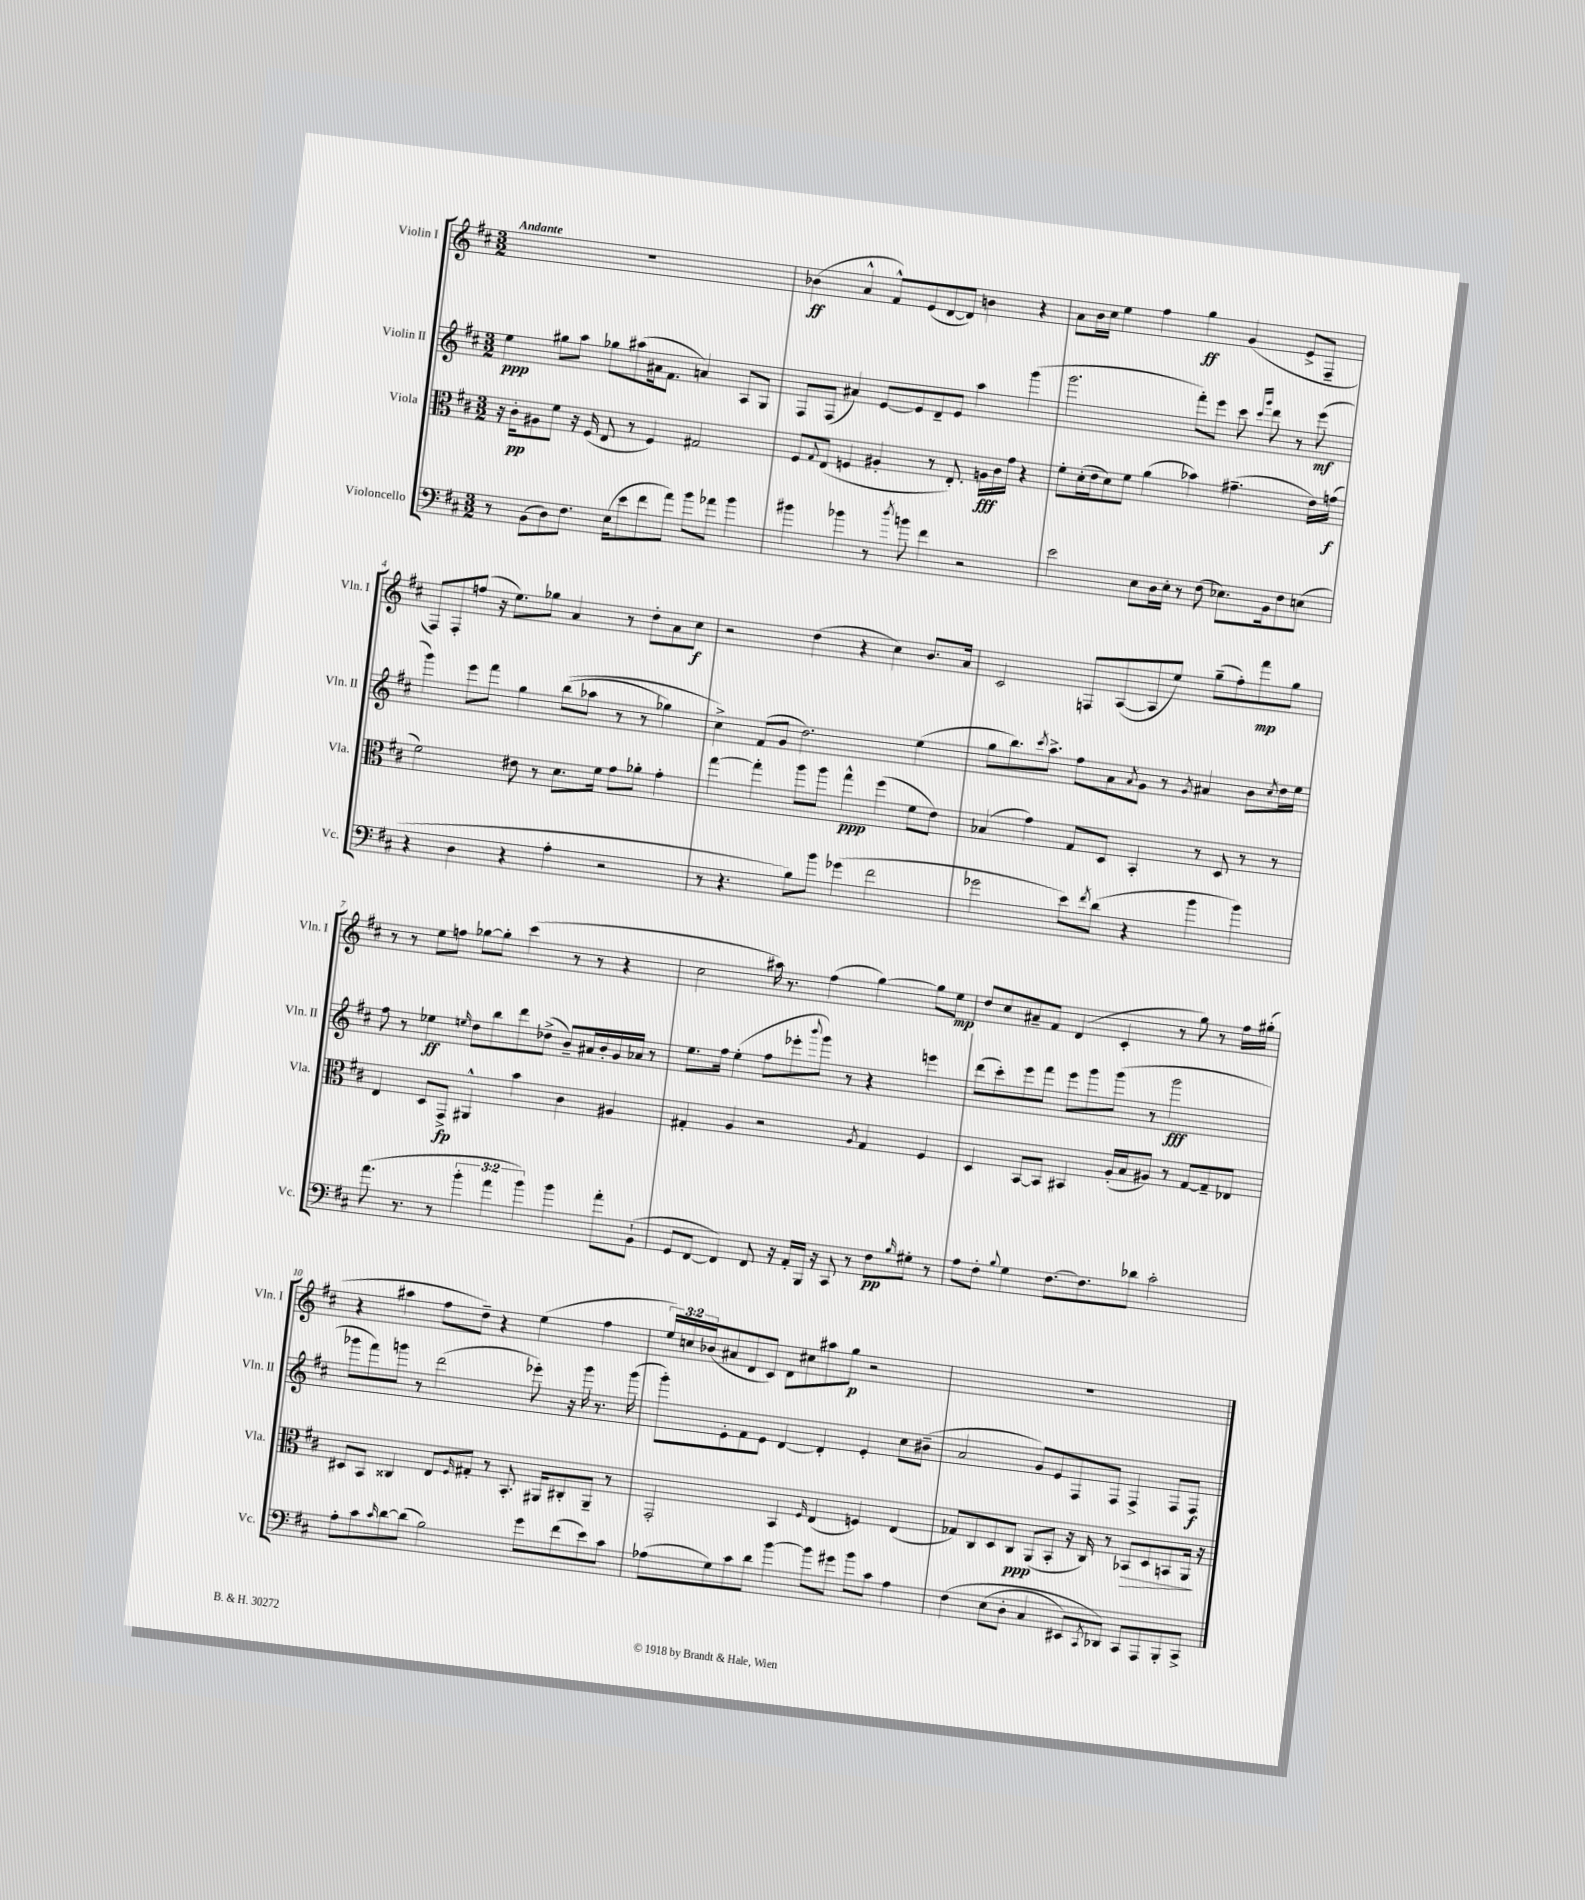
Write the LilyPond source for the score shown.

<<
\new StaffGroup <<
\new Staff = "s0" \with { instrumentName = "Violin I" shortInstrumentName = "Vln. I" } {
    \clef treble \key d \major \numericTimeSignature \time 3/2 \override Staff.TupletNumber.text = #tuplet-number::calc-fraction-text \tempo "Andante"
    R1. |
    bes'4\ff( a'4-^ fis'8-^) e'8( d'8~ d'8) b'4 r4 |
    a'8 b'16 cis''16 e''4 fis''4 g''4\ff g'4( e'8-> fis8-- |
    fis8) fis8-. f''8( r16 e''8.) ges''8 a'4 r8 d''8-. a'8 cis''8\f |
    r2 d''4( r4 cis''4) b'8. a'16 |
    cis'2 f8 a8~( a8 e''8) g''8--( fis''8-.) fis'''8\mp g''8 |
    r8 r8 e''8 f''8 ges''8~ ges''8-. cis'''4( r8 r8 r4 |
    cis''2 ais''16) r8. fis''4( g''4~) g''8 e''8\mp |
    d''8 cis''8 ais'8-- fis'8 d'4( cis'4-. r8 g''8) r8 fis''16 gis''16-.( |
    r4 ais''4 fis''8 d''8--) r4 e''4( fis''4 |
    \tuplet 3/2 { e''16) c''16 bes'16( } ais'8 d'8 cis'8) d'8 cis''8 ais''8 g''8\p r2 |
    R1. \bar "|." |
}
\new Staff = "s1" \with { instrumentName = "Violin II" shortInstrumentName = "Vln. II" } {
    \clef treble \key d \major \numericTimeSignature \time 3/2
    e''4\ppp gis''8 a''8 ges''8 ais''8( ais'16 fis'8. a'4) a8 g8 |
    fis8 fis8( ais'4) e'8~ e'8 d'8-- e'8 a''4 g'''4( |
    g'''2. fis'''8-.) e'''8 cis'''8 \grace { cis'''16 g'''16 } d'''8 r8 e'''8\mf( |
    g'''4) e'''8 fis'''8 g''4 b''8(\( aes''8 r8 r8 ges''4) |
    cis''4->\) fis'8( g'8 d''2.) e''4( |
    g''8 b''8.) \acciaccatura { cis'''8 } a''8.-> fis''8 a'8 \acciaccatura { a'8 } g'8 r8 \acciaccatura { g'8 } ais'4 b'8 \acciaccatura { cis''8 } d''16 e''16 |
    fis''8 r8 ees''4\ff \grace { e''16 } d''8 b''8 d'''8 des''8->( b'8--) ais'16 b'16-. g'16 aes'16 r8 |
    e''8. fis''16 e''4-.( fis''8 ees'''8-. \appoggiatura { b'''8 } g'''8) r8 r4 e'''4 |
    d'''8( cis'''8-.) e'''8 fis'''8 e'''8 g'''8 g'''8( r8 g'''2\fff |
    ges'''8 fis'''8) g'''8 r8 d'''2( ees'''8-.) r16 g'''16 r8. g'''16( |
    g'''8-.) e'8-. fis'8 e'8 d'4~ d'4-. e'4-. cis''8 bis'8--( |
    a'2 g'8) e'8 fis8 fis8 fis4-> fis8 fis8\f \bar "|." |
}
\new Staff = "s2" \with { instrumentName = "Viola" shortInstrumentName = "Vla." } {
    \clef alto \key d \major \numericTimeSignature \time 3/2
    r16 cis'16-.\pp ais8 fis'8 r16 fis16( e8 r8 fis4) gis2 |
    fis8 \appoggiatura { g8 } e8( f4 ais4-. r8 e8.-.) a16\fff cis'16 g'16 r4 |
    fis'8-. d'16-.( e'16 d'8) fis'8 a'4( bes'4) gis'4.--( e'16) g'16\f( |
    fis'2) eis'8 r8 d'8. fis'16 g'8 aes'8-. g'4-. |
    g''4~ g''4-. a''8 a''8 g''4-^\ppp fis''4( fis'8 e'8) |
    bes4( g'4) g8 d8 b,4-. r8 d8 r8 r8 |
    e4 d8 g,8->\fp ais,4-^ b'4 cis'4 ais4 |
    gis4-. a4 r2 \acciaccatura { a8 } gis4 fis4 |
    d4 b,8~ b,8 bis,4 a16-.( b16 ais8) r8 g8~ g8-- ees8 |
    dis8 b,8 cisis4 e8 \grace { fis16 } gis8-. r8 b,8.-. ais,16 cis8-. ais,8-- r8 |
    g,2-. b,4 \grace { fis16 } e4( f4) e4( |
    ges8) cis8 d8 cis8\ppp a,8( b,8-. r16 cis16) r8 bes,8\> d8 b,8 a,16\! r16 \bar "|." |
}
\new Staff = "s3" \with { instrumentName = "Violoncello" shortInstrumentName = "Vc." } {
    \clef bass \key d \major \numericTimeSignature \time 3/2 \override Staff.TupletNumber.text = #tuplet-number::calc-fraction-text
    r8 b,8( d8) fis8. e16( e'8 fis'8 a'8) b'8 aes'8 b'4 |
    bis'4 bes'4 r8 \acciaccatura { d''8 } b'8 fis'4 r2 |
    e'2 e8 d16 e16-. r8 fis8( ees8.) b,16 fis8 e8( |
    r4 d4 r4 a4-. r2 |
    r8 r4. b8) b'8 ges'4( fis'2 |
    ges'2 e'8) \acciaccatura { fis'8 } d'8( r4 b'4 b'4) |
    a'8.( r8. r8 \tuplet 3/2 { b'4-. a'4 b'4) } b'4 a'8-. b,8-!( |
    g,8 fis,8~ fis,4) fis,8 r16 a,16-. b,,16 r16 cis,8 r8 fis8\pp \grace { b16 } gis8-. r8 |
    a8 fis8-. \appoggiatura { b8 } g4 fis8.~ fis8. des'8 cis'2-. |
    a8-. cis'8 \grace { cis'16 } d'8~ d'8( b2) g'8 fis'8( e'8) cis'8 |
    aes8( g8) cis'8 d'8 b'4~ b'8 gis'8 b'8 cis'8 aes4 |
    fis4\( e8( d8-. cis4 eis,8) \acciaccatura { cis,8 } des,8\) cis,8 a,,8 b,,8-. cis,8-> \bar "|." |
}
>>
>>
